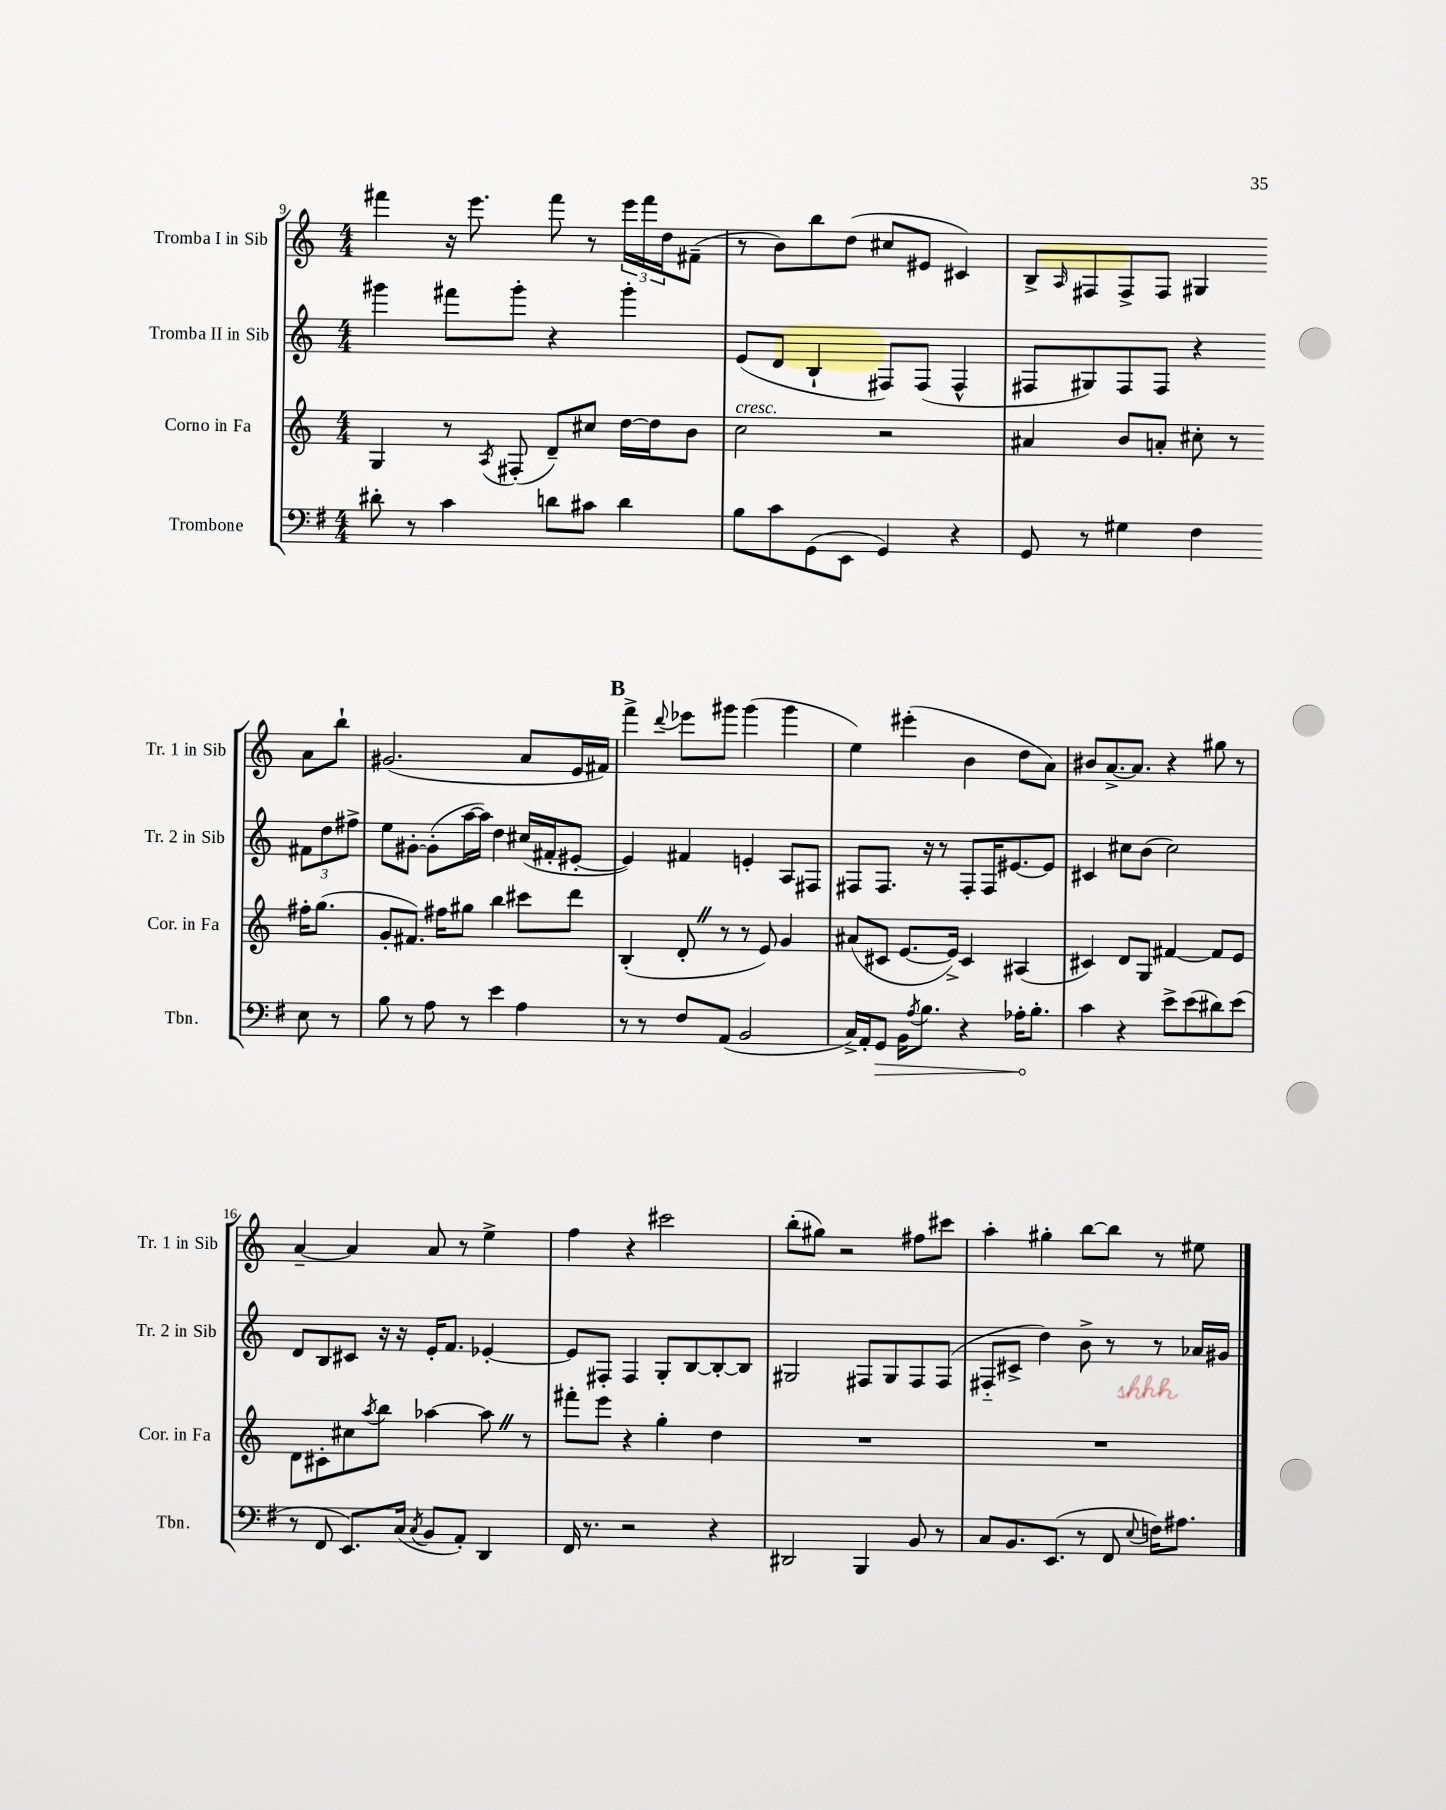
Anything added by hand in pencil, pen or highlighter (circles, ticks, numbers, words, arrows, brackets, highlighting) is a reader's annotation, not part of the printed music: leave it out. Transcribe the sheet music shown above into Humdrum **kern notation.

**kern	**kern	**kern	**kern
*staff4	*staff3	*staff2	*staff1
*clefF4	*clefG2	*clefG2	*clefG2
*k[f#]	*k[]	*k[]	*k[]
*M4/4	*M4/4	*M4/4	*M4/4
8d#'\	4G/	4ggg#\	4fff#\
8r	.	.	.
4c\	8r	8fff#\L	16r
.	.	.	8.eee\
.	8qA/	.	.
.	(8F#'/	8ggg#'\J	.
8d\L	8d~/L)	4r	8fff#\
8c#\J	8cc#/J	.	8r
4d\	[16dd\LL	4ggg#'\	24eee\LL
.	.	.	24fff#\
.	16dd\]J	.	.
.	.	.	24dd\J
.	8b\J	.	(8f#~\J
=	=	=	=
8B\L	2cc\	(8e/L	8r
8c\	.	8d/J	8b\L)
(8GG\	.	4B`/	8bb\
8EE\J	.	.	(8dd\J
4GG/)	2r	8F#/L)	8cc#/L
.	.	(8F#/J	8e#/J
4r	.	4F#^^/	4c#/)
=	=	=	=
8GG/	4a#/	8F#/L	8B^/L
.	.	.	16qqA/
8r	.	8G#/)	8F#/
4G#\	8b/L	8F#/	8F#^/
.	8a'/J	8F#/J	8F#/J
4F#\	8cc#'\	4r	4G#/
.	8r	.	.
8E\	16ff#'\LK	12f#\L	8a\L
.	(8.gg\J	.	.
.	.	12dd\	.
8r	.	.	8bb`\J
.	.	12ff#^\J	.
=	=	=	=
8B\	8g'/L	8ee\L	(2.g#/
8r	8.f#/J)	[8g#'\J	.
8A\	.	(8g#'\]L	.
.	16ff#\LK	.	.
8r	8gg#\J	[16aa\L	.
.	.	16aa\]JJ)	.
4e\	4bb\	4dd\	.
4A\	8ccc#\L	(16cc#/LL	8a/L
.	.	16f#'/J	.
.	8ddd\J	[8e#'/J	16e/L
.	.	.	16f#/JJ)
=	=	=	=
8r	(4B'/	4e#/])	4fff^\
8r	.	.	.
.	.	.	8qqddd/
8F#/L	8d'/	4f#/	8eee-\L
(8AA/J	8r	.	8ggg#\J
2BB/	8r	4e'/	(4ggg#\
.	8e/)	.	.
.	4g/	8A/L	4ggg#\
.	.	8F#/J	.
=	=	=	=
16C^/LL)	(8a#/L	8F#/L	4ee\)
16AA'/J	.	.	.
8GG/J	8c#/J	8.F#/J	.
16BB\LK	[8.e/L	.	(4eee#'\
8qA/	.	.	.
8.B\J	.	16r	.
.	.	8r	.
.	16e^/]Jk)	.	.
4r	4c#/	8F#'/L	4b\
.	.	16F#/K	.
.	.	[8.e#/	.
16A-'\LK	(4A#/	.	8dd\L
8.B'\J	.	.	.
.	.	8e#/]J	8a\J)
=	=	=	=
4c\	4c#/)	4c#/	8b#/L
.	.	.	[8.a^/
4r	8d/L	8cc#\L	.
.	.	.	8.a/]J
.	8G/J	(8b\J	.
8e^\L	[4f#/	2cc#\)	4r
(8e\	.	.	.
8d#\)	8f#/]L	.	8gg#\
(8e\J	8e/J	.	8r
=	=	=	=
8r	8d\L	8d/L	[4a~/
8FF#/	8c#'\	8B/	.
8.EE/L)	8cc#\	8c#/J	4a/]
.	8qaa/	.	.
.	8bb\J	16r	.
(16C/Jk	.	16r	.
8qC/	.	.	.
8BB/L	[4aa-\	16e'/LK	8a/
.	.	8.f/J	.
8AA'/J)	.	.	8r
4DD/	8aa-\]	[4e-'/	4ee^\
.	8r	.	.
=	=	=	=
16FF#/	8fff#'\L	8e-/]L	4ff\
8.r	.	.	.
.	8eee\J	8F#'/J	.
2r	4r	4F#/	4r
.	4gg'\	8G'/L	2ccc#\
.	.	[8B/	.
4r	4dd\	8B'/_	.
.	.	8B/]J	.
=	=	=	=
2DD#/	1r	2G#/	(8bb'\L
.	.	.	8gg#\J)
.	.	.	2r
4BBB/	.	8F#/L	.
.	.	8G#/	.
8BB/	.	8F#/	8ff#\L
8r	.	(8F#/J	8ccc#\J
=	=	=	=
8C/L	1r	8F#'~/L	4aa'\
8.BB/	.	8c#^/J	.
.	.	4dd\)	4gg#'\
(8.EE/J	.	.	.
8r	.	8b^\	[8bb\L
8FF#/	.	8r	8bb\]J
8qqE/	.	.	.
16F\LK)	.	8r	8r
8.A#\J	.	.	.
.	.	16a-/LL	8ee#\
.	.	16g#/JJ	.
==	==	==	==
*-	*-	*-	*-
